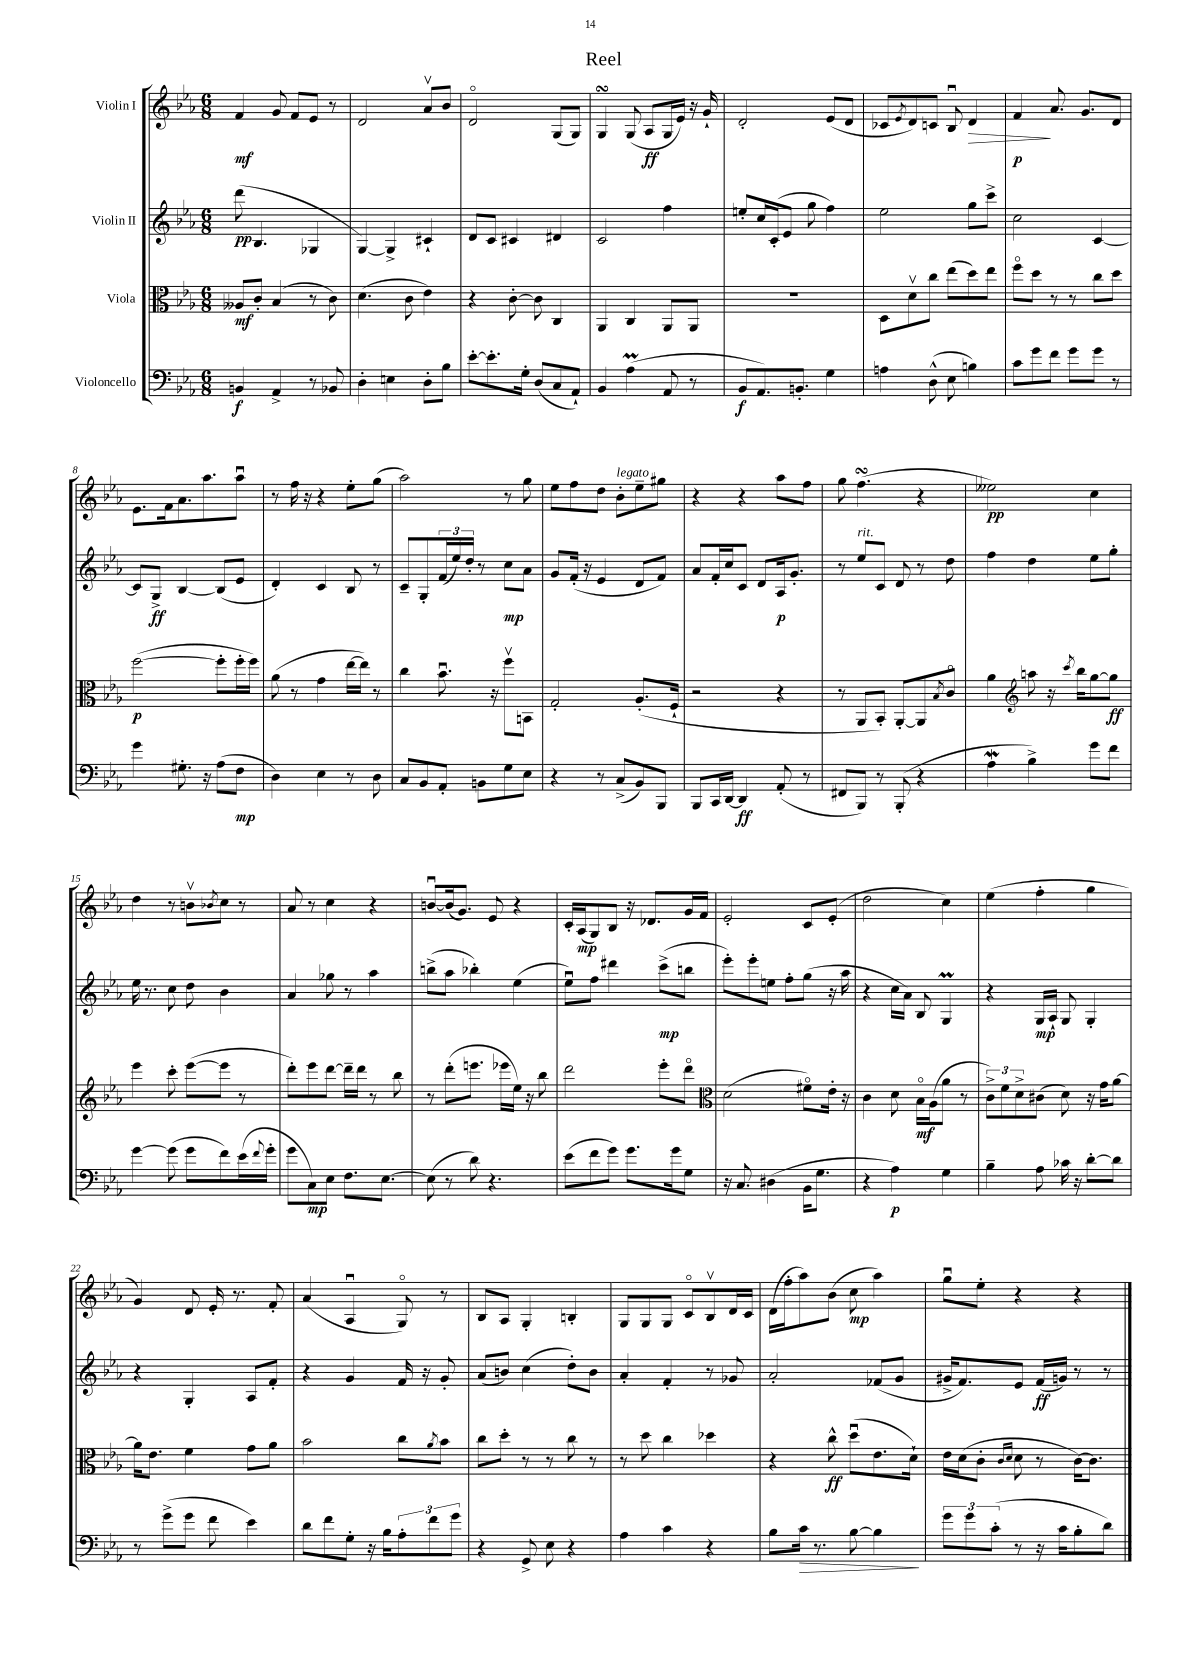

**kern	**kern	**kern	**kern
*staff4	*staff3	*staff2	*staff1
*clefF4	*clefC3	*clefG2	*clefG2
*k[b-e-a-]	*k[b-e-a-]	*k[b-e-a-]	*k[b-e-a-]
*M6/8	*M6/8	*M6/8	*M6/8
4BB	8A--	(8ddd	4f
.	8c'	4.B-	.
4AA-^	(4B-	.	8g
.	.	.	8f
8r	8r	4G-	8e-
8BB-	8c)	.	8r
=	=	=	=
4D'	(4.d	[4G)	2d
4E	.	4G^]	.
.	8c	.	.
8D'	4e-)	4c#`	8a-v
8B-	.	.	8b-
=	=	=	=
[8e-'	4r	8d	2do
8.e-']	.	8c	.
.	[8c'	4c#	.
16G'	.	.	.
(8D	8c]	.	.
8C	4C	4d#	(8G
8AA-`)	.	.	8G)
=	=	=	=
4BB-	4AA-	2c	4G
(4A-	4C	.	(8G
.	.	.	8A-
8AA-	8AA-	4ff	16G
.	.	.	16e-)
8r	8AA-	.	16r
.	.	.	16g`
=	=	=	=
8BB-	2.r	8ee'	2d'
8.AA-)	.	16cc	.
.	.	(16c'	.
.	.	8e-	.
8.BB'	.	.	.
.	.	8gg	.
4G	.	4ff)	(8e-
.	.	.	8d
=	=	=	=
4A	8D	2ee-	8c-
.	.	.	8qe-
.	8dv	.	8d)
(8D^^	8cc	.	8c
8E-	(8ee-	.	8B-u
4B)	8dd)	8gg	4d
.	8ee-	8ccc^	.
=	=	=	=
8c	8ffo	2cc	4f
8g	8dd	.	.
8f	8r	.	8.a-
8g	8r	.	.
.	.	.	8.g
8g	8cc	[4c	.
8r	8dd	.	8d
=	=	=	=
4g	([2ff	8c]	8.e-
.	.	8G^	.
.	.	.	16f
8.G#'	.	[4B-	8.a-
16r	.	.	8.aa-
(8A-	8ff']	(8B-]	.
8F	16ff'	8e-	8aa-u
.	16ff)	.	.
=	=	=	=
4D)	(8a-	4d')	8r
.	8r	.	16ff
.	.	.	16r
4E-	4g	4c	4r
8r	[16ee-	8B-	8ee-'
.	16ee-])	.	.
8D	8r	8r	(8gg
=	=	=	=
8C	4cc	8c~	2aa-)
8BB-	.	8G'	.
8AA-'	8.b-u	(24f	.
.	.	24ee-)	.
.	.	24dd'	.
8BB	.	8r	.
.	16r	.	.
8G	8ffv	8cc	8r
8E-	8BB	8a-	8gg
=	=	=	=
4r	2G'	8g	8ee-
.	.	(16f'	8ff
.	.	16r	.
8r	.	4e-	8dd
(8C^	.	.	8b-'
8BB-)	(8.A-'	8d	8ee-~
8BBB-	.	8f)	8gg#
.	16F`	.	.
=	=	=	=
8BBB-	2r	8a-	4r
16CC	.	16f'	.
[16DD	.	16cc	.
4DD]	.	8c	4r
.	.	8d	.
(8AA-'	4r	16A-	8aa-
.	.	8.g'	.
8r	.	.	8ff
=	=	=	=
8FF#	8r	8r	8gg
8BBB-)	8AA-	8ee-	(4.ff
8r	8BB-')	8c	.
(8BBB-'	[8AA-'	8d	.
4r	8AA-]	8r	4r
.	8qB-	.	.
.	8co	8dd	.
=	=	=	=
4A-	4a-	4ff	2ee--)
*	*clefG2	*	*
4B-^)	8aa	4dd	.
.	16r	.	.
.	8qccc	.	.
.	16bb-	.	.
8g	[8gg	8ee-	4cc
8f	8gg]	8gg'	.
=	=	=	=
[4g	4eee-	16ee-	4dd
.	.	8.r	.
(8g]	8ccc'	8cc	8r
8g	([8eee-	8dd	8bv
.	.	.	8qb-
8f)	8eee-]	4b-	8cc
(16e-	8r	.	8r
8qqf	.	.	.
16g'	.	.	.
=	=	=	=
8g	8ddd')	4a-	8a-
8C)	8eee-	.	8r
8E-	[8ddd	8gg-	4cc
8.F	16ddd~]	8r	.
.	16ddd	.	.
.	8r	4aa-	4r
[8.E-	.	.	.
.	8bb-	.	.
=	=	=	=
(8E-]	8r	(8bb^	[8bu
8r	(8ddd'	8aa-	(16b]
.	.	.	8.g)
8d)	8.eee	4bb-')	.
4.r	.	.	8e-
.	16eee-	.	.
.	16ee-)	(4ee-	4r
.	16r	.	.
.	8bb-	.	.
=	=	=	=
(8e-	2ddd	8ee-u)	16c'
.	.	.	(16A-
8f	.	8ff	8G)
8g)	.	4ddd#	8B-
8.g	.	.	16r
.	.	.	8.d-
.	8eee-'	(8ccc^	.
16g	.	.	.
8G	8dddo	8bb	16g
.	.	.	16f
=	=	=	=
*	*clefC3	*	*
16r	(2d	8eee-')	2e-'
8.C	.	.	.
.	.	8eee-'	.
(4D#	.	8ee	.
.	.	8ff'	.
16BB-	8f#o)	(8gg	8c
8.G	.	.	.
.	16e-'	16r	(8e-'
.	16r	16aa-	.
=	=	=	=
4r	4c	4r	2dd
4A-)	8d	16cc	.
.	.	16a-)	.
.	16B-o	8B-	.
.	(16A-	.	.
4G	8a-	4G	4cc)
.	8r	.	.
=	=	=	=
4B-~	12c^)	4r	(4ee-
.	12f	.	.
.	12d^	.	.
8A-	(8c#	16G	4ff'
.	.	16A-`	.
16c-	8d)	8G	.
16r	.	.	.
[8d'	16r	4G'	4gg
.	16g	.	.
8d]	[8a-	.	.
=	=	=	=
8r	16a-]	4r	4g)
.	8.e-	.	.
(8g^	.	.	.
8g	4f	4G'	8d
8f	.	.	16e-'
.	.	.	8.r
4e-)	8g	8A-	.
.	8a-	8f'	8f'
=	=	=	=
8d	2b-	4r	(4a-
8f	.	.	.
8G'	.	4g	4A-u
16r	.	.	.
16B-	.	.	.
12A-'	8cc	16f	8Go)
.	.	16r	.
12f	.	.	.
.	8qa-	.	.
.	8b-	8g'	8r
12g	.	.	.
=	=	=	=
4r	8cc	(8a-	8B-
.	8dd'	8b)	8A-
8GG^	8r	(4cc	4G'
8E-	8r	.	.
4r	8cc	8dd')	4B'
.	8r	8b	.
=	=	=	=
4A-	8r	4a-'	8G
.	8dd	.	8G
4c	4cc	4f'	8G
.	.	.	8co
4r	4dd-	8r	8B-v
.	.	8g-	16d
.	.	.	16c
=	=	=	=
8B-	4r	2a-'	(16d
.	.	.	16ff'
16c	.	.	8aa-)
8.r	.	.	.
.	8cc^^	.	(8b-
[8B-	(8ddu	.	8cc
4B-]	8.e-	(8f-	4aa-)
.	.	8g	.
.	16d`)	.	.
=	=	=	=
12g	16e-	16g#^	8ggu
.	(16d	8.f)	.
12g	.	.	.
.	8c'	.	8ee-'
(12c'	.	.	.
.	16qqc	.	.
.	16qqd	.	.
8r	8d	8e-	4r
16r	8r	(16f	.
16c	.	16g)	.
8B-'	[16c)	8r	4r
.	8.c]	.	.
8d)	.	8r	.
==	==	==	==
*-	*-	*-	*-
